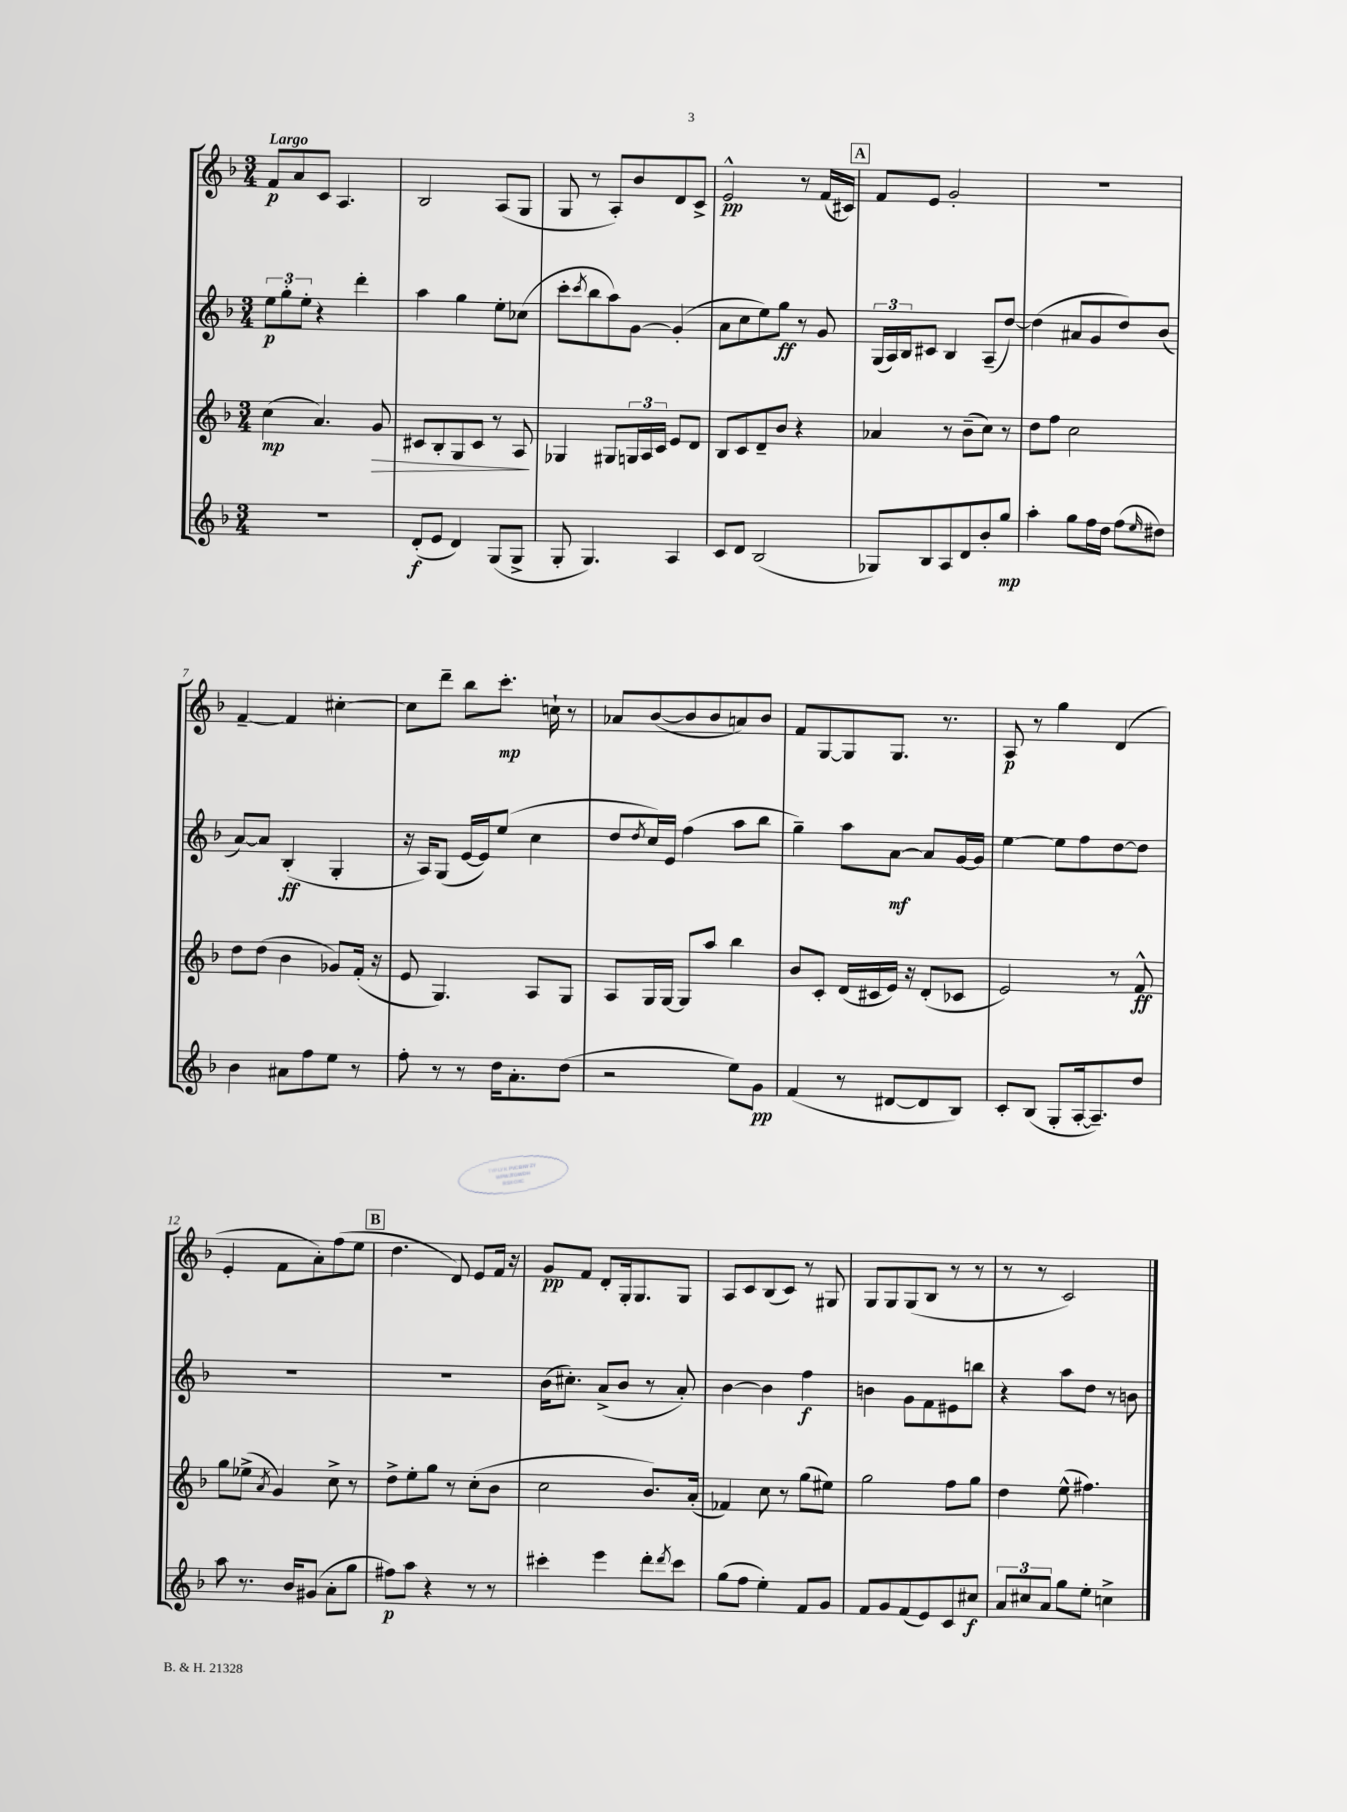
<<
\new StaffGroup <<
\new Staff = "s0" {
    \clef treble \key f \major \numericTimeSignature \time 3/4 \tempo "Largo"
    f'8\p a'8 c'8 a4. |
    bes2 a8( g8 |
    g8 r8 a8-.) bes'8 d'8 c'8-> |
    e'2-^\pp r8 f'16( cis'16) |
    \mark \markup { \box "A" } f'8 e'8 g'2-. |
    R2. |
    f'4~-- f'4 cis''4~-. |
    cis''8 d'''8-- bes''8 c'''8.-.\mp c''16-! r8 |
    aes'8 bes'8~( bes'8 bes'8 a'8) bes'8 |
    f'8 g8~ g8 g8. r8. |
    a8\p r8 g''4 d'4( |
    e'4-. f'8 a'8-.) f''8( e''8 |
    \mark \markup { \box "B" } d''4. d'8) e'8 f'16 r16 |
    g'8\pp f'8 d'8-. g16-. g8. g8 |
    a8 c'8 bes8( c'8) r8 gis8 |
    g8 g8 g8( bes8 r8 r8 |
    r8 r8 c'2) \bar "|." |
}
\new Staff = "s1" {
    \clef treble \key f \major \numericTimeSignature \time 3/4
    \tuplet 3/2 { e''8\p g''8-. e''8-. } r4 d'''4-. |
    a''4 g''4 e''8-. ces''8( |
    c'''8-. \acciaccatura { c'''8 } bes''8 a''8) g'8~ g'4-.( |
    a'8 c''8 e''8) g''8\ff r8 g'8 |
    \mark \markup { \box "A" } \tuplet 3/2 { g16( a16) bes16 } cis'8 bes4 a8--( d''8~) |
    d''4( ais'8 g'8 d''8) bes'8( |
    a'8~) a'8 bes4-.\ff( g4-. |
    r16 a16) g8( e'16~ e'16) e''8( c''4 |
    d''8 \acciaccatura { d''8 } c''16) e'16 f''4( a''8 bes''8 |
    g''4--) a''8 a'8~\mf a'8 g'16~ g'16 |
    e''4~ e''8 f''8 d''8~ d''8 |
    R2. |
    \mark \markup { \box "B" } R2. |
    bes'16( cis''8.-.) a'8->( bes'8 r8 a'8-.) |
    bes'4~ bes'4 f''4\f |
    b'4 g'8 f'8 eis'8 b''8 |
    r4 a''8 d''8 r8 b'8 \bar "|." |
}
\new Staff = "s2" {
    \clef treble \key f \major \numericTimeSignature \time 3/4
    c''4\mp( a'4.) g'8\> |
    cis'8 bes8-. g8 cis'8 r8 a8\! |
    ges4 gis8 \tuplet 3/2 { g16 a16 c'16 } e'8 d'8 |
    bes8 c'8 d'8-- bes'8 r4 |
    \mark \markup { \box "A" } aes'4 r8 bes'8--( c''8) r8 |
    d''8 f''8 c''2 |
    d''8 d''8( bes'4 ges'8) f'16-.( r16 |
    e'8 g4.) a8 g8 |
    a8 g16 g16~ g8 a''8 bes''4 |
    bes'8 c'8-. d'16( cis'16 e'16) r16 d'8-.( ces'8 |
    e'2) r8 f'8-^\ff |
    g''8 ees''8->( \acciaccatura { a'8 } g'4) c''8-> r8 |
    \mark \markup { \box "B" } d''8-> e''8-. g''8 r8 c''8-.( bes'8 |
    c''2 bes'8.) a'16-.( |
    fes'4) c''8 r8 g''8( eis''8) |
    g''2 f''8 g''8 |
    d''4 e''8-^( fis''4.) \bar "|." |
}
\new Staff = "s3" {
    \clef treble \key f \major \numericTimeSignature \time 3/4
    R2. |
    d'8-.\f( e'8 d'4) g8( g8-> |
    g8-. g4.) a4 |
    c'8 d'8 bes2( |
    \mark \markup { \box "A" } ges8) bes8 a8 d'8 bes'8-. g''8\mp |
    a''4-. g''8 f''16 d''16 f''8( \grace { e''16 } dis''8) |
    bes'4 ais'8 f''8 e''8 r8 |
    f''8-. r8 r8 d''16 a'8.-. d''8( |
    r2 e''8) g'8\pp |
    f'4( r8 dis'8~ dis'8 bes8) |
    c'8-. bes8( g8-. a16~-. a8.--) d''8 |
    a''8 r8. bes'16 gis'8( a'8-. g''8 |
    \mark \markup { \box "B" } fis''8\p) a''8 r4 r8 r8 |
    cis'''4-. e'''4 d'''8-. \acciaccatura { d'''8 } cis'''8 |
    g''8( f''8 e''4-.) f'8 g'8 |
    f'8 g'8 f'8( e'8) c'8 cis''8\f |
    \tuplet 3/2 { a'8 cis''8 a'8 } g''8 e''8-. c''4-> \bar "|." |
}
>>
>>
